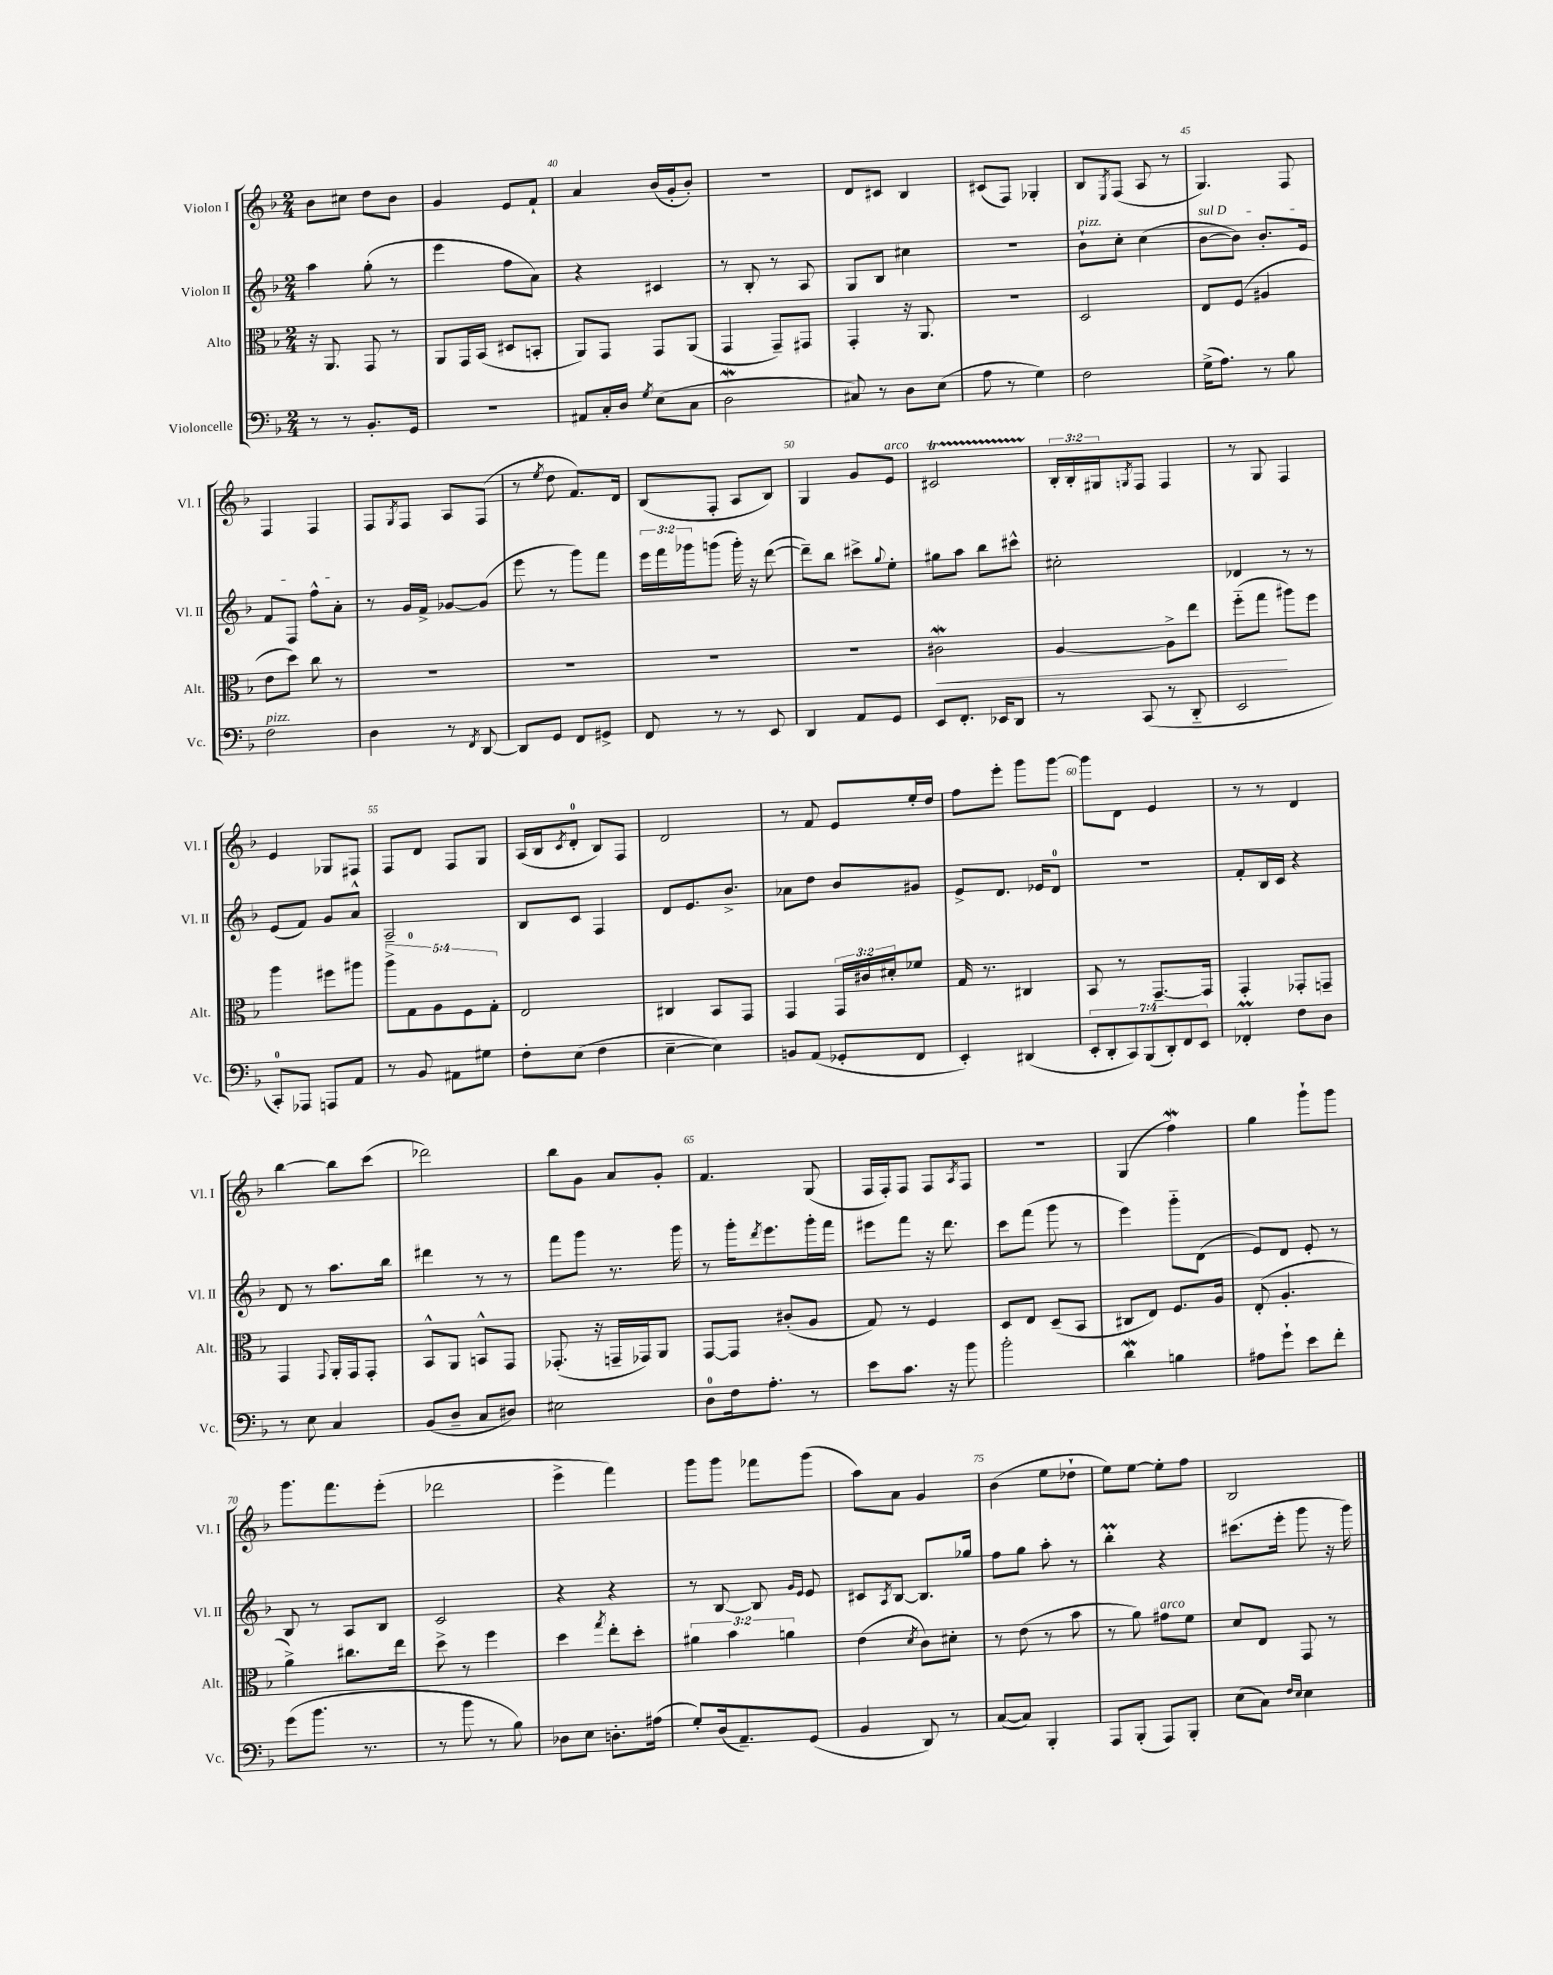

**kern	**kern	**kern	**kern
*staff4	*staff3	*staff2	*staff1
*clefF4	*clefC3	*clefG2	*clefG2
*k[b-]	*k[b-]	*k[b-]	*k[b-]
*M2/4	*M2/4	*M2/4	*M2/4
8r	16r	4aa\	8b-\L
.	8.AA/	.	.
8r	.	.	8cc#\J
8.BB-'/L	8GG/	(8gg'\	8dd\L
.	8r	8r	8b-\J
16GG/Jk	.	.	.
=	=	=	=
2r	8AA/L	4eee\	4g/
.	16GG/L	.	.
.	(16BB-/JJ	.	.
.	8D#/L	8ff\L	8e/L
.	8BB'/J	8a\J)	8f`/J
=	=	=	=
8AA#/L	8AA/L)	4r	4a/
16C'/L	8GG/J	.	.
16D/JJ	.	.	.
8qG/	.	.	.
(8E\L	8GG/L	4c#/	(16b-/LL
.	.	.	16g'/J
8C\J	(8AA/J	.	8b-'/J)
=	=	=	=
2D\	4GG/	8r	2r
.	.	8B-'/	.
.	8GG~/L)	8r	.
.	8GG#/J	8A/	.
=	=	=	=
8C#/)	4GG'/	8G/L	8d/L
8r	.	8B-/J	8c#/J
8D\L	16r	4cc#\	4B-/
.	8.AA/	.	.
(8E\J	.	.	.
=	=	=	=
8A\	2r	2r	(8c#/L
8r	.	.	8F/J)
4G\)	.	.	4G-'/
=	=	=	=
2F\	2D/	8b-`\L	8B-/L
.	.	.	8qE/
.	.	8cc'\J	(8F/J
.	.	(4cc\	8A/
.	.	.	8r
=	=	=	=
(16G^\LK	8E/L	[8b-\L	4.G/)
8.A\J)	.	.	.
.	(8F/J	8b-\]J)	.
8r	4A#/	8.b-'/L	.
8B-\	.	.	8F/
.	.	16e/Jk	.
=	=	=	=
2F\	8e\L	8f/L	4F/
.	8dd\J)	8F/J	.
.	8cc\	8ff^^\L	4F/
.	8r	8a'\J	.
=	=	=	=
4D\	2r	8r	8F/L
.	.	.	8qG/
.	.	16g/LL	8F/J
.	.	16f^/JJ	.
8r	.	[8g-/L	8A/L
8qFF/	.	.	.
[8DD/	.	(8g-/]J	(8F/J
=	=	=	=
8DD/]L	2r	8eee\	8r
.	.	.	8qee/
8GG/J	.	8r	8dd\
8FF/L	.	8ggg\L)	8.f/L)
8GG#^/J	.	8fff\J	.
.	.	.	16d/Jk
=	=	=	=
8FF/	2r	24eee\LL	(8B-/L
.	.	24fff\	.
.	.	24ggg-\J	.
8r	.	(8ggg\J	8F'/J
8r	.	16ggg'\)	8A/L
.	.	16r	.
8EE/	.	([8ddd\	8B-/J)
=	=	=	=
4DD/	2r	8ddd~\]L)	4G/
.	.	8bb-\J	.
8AA/L	.	8ccc#^\L	8g/L
.	.	8qqgg/	.
8GG/J	.	8ee'\J	8e/J
=	=	=	=
8EE/L	2c#\	8gg#\L	2c#/
8.FF'/J	.	8aa\J	.
.	.	8bb-\L	.
16EE-/LK	.	.	.
8DD/J	.	8ccc#^^\J	.
=	=	=	=
8r	[4A/	2cc#'\	24B-'/LL
.	.	.	24B-'/
.	.	.	24G#/J
.	.	.	8qG/
(8CC/	.	.	8F/J
8r	8A^\]L	.	4F/
8DD'~/	8ee\J	.	.
=	=	=	=
2EE/	(8ff'~\L	4d-/	8r
.	8gg\J	.	8G/
.	8aa#\L)	8r	4F/
.	8ff\J	8r	.
=	=	=	=
8CC'/L)	4aa\	(8e/L	4e/
8AAA-/J	.	8f/J)	.
8AAA/L	8ff#\L	8g/L	8G-/L
8AA/J	8aa#\J	8a^^/J	8F#/J
=	=	=	=
8r	10aa^\L	2A~/	8F/L
.	10G\	.	.
8BB-/	.	.	8d/J
.	10A\	.	.
8AA#\L	.	.	8F/L
.	10F\	.	.
8G#\J	.	.	8G/J
.	10G'\J	.	.
=	=	=	=
8F'\L	2E/	8B-/L	(16A/LL
.	.	.	16B-/J
.	.	.	8qc/
(8E\J	.	8c/J	8d'/J
4F\	.	4F/	8B-/L)
.	.	.	8F/J
=	=	=	=
[4E~\	4C#/	8d/L	2d/
.	.	8.e/	.
4E\])	8BB-/L	.	.
.	.	8.b-^/J	.
.	8GG/J	.	.
=	=	=	=
8BB/L	4GG/	8a-\L	8r
(8AA/J	.	8dd\J	8f/
8GG-'/L	24GG/LL	8b-/L	8e/L
.	24c#/	.	.
.	24d#'/J	.	.
8FF/J	8f-/J	8g#/J	16ee'/L
.	.	.	16dd/JJ
=	=	=	=
4EE'/)	16G/	8e^/L	8ff\L
.	8.r	.	.
.	.	8.d/J	8eee'\J
(4DD#/	4C#/	.	8ggg\L
.	.	16e-/LK	.
.	.	8d/J	[8ggg\J
=	=	=	=
14EE'/L	8BB-/	2r	8ggg\]L
14DD'/	.	.	.
.	8r	.	8d\J
14CC/)	.	.	.
(14BBB-/	.	.	.
.	[8.GG~/L	.	4e/
14DD'/)	.	.	.
14FF/	.	.	.
14EE/J	.	.	.
.	16GG/]Jk	.	.
=	=	=	=
4FF-'/	4GG'/	8f'/L	8r
.	.	16B-/L	8r
.	.	16c/JJ	.
8F\L	8GG-'/L	4r	4d/
8D\J	8GG~/J	.	.
=	=	=	=
8r	4GG/	8d/	[4bb-\
8E\	.	8r	.
.	8qqGG/	.	.
4C/	16AA'/LL	8.aa\L	8bb-\]L
.	16GG/J	.	.
.	8GG'/J	.	(8ccc\J
.	.	16bb-\Jk	.
=	=	=	=
(8BB-/L	8BB-^^/L	4ddd#\	2ddd-\)
8D~/J	8AA/J	.	.
8C/L	8BB^^/L	8r	.
8D#/J)	8GG/J	8r	.
=	=	=	=
2E#\	(8.GG-'/	8fff\L	8bb-\L
.	.	8ggg\J	8g\J
.	16r	.	.
.	16GG~/LL	8.r	8a/L
.	16GG-/J)	.	.
.	8AA/J	.	8g'/J
.	.	16ggg\	.
=	=	=	=
8D\L	[8GG/L	8r	4.f/
16F\k	8GG/]J	16ggg'\LK	.
.	.	8qddd/	.
8.A'\J	.	8.eee\	.
.	(8c#'/L	.	.
8r	8A/J	16ggg'\L	(8G/
.	.	16fff\JJ	.
=	=	=	=
8e\L	8G/)	8eee#\L	16F/LL
.	.	.	16F'/J)
8.c\J	8r	8fff\J	8F/J
.	4F/	16r	8F/L
16r	.	8.ddd\	.
.	.	.	8qA/
8b-\	.	.	8F/J
=	=	=	=
2b-'\	8D/L	8ccc\L	2r
.	8E/J	(8fff\J	.
.	(8D~/L	8ggg\	.
.	8BB-/J	8r	.
=	=	=	=
4d\	8C#/L	4eee\)	(4G/
.	8E/J)	.	.
4B\	8.F/L	8ggg'~\L	4ff\)
.	.	(8d\J	.
.	16A/Jk	.	.
=	=	=	=
8A#\L	(8E'/	8e/L)	4gg\
8g`\J	4.A'/	8d/J	.
8e\L	.	8e'/	8ggg`\L
8f'\J	.	8r	8ggg\J
=	=	=	=
(8g\L	4a^\)	8B-/	8.ggg\L
8.b-\J	.	8r	.
.	.	.	8.fff\
.	8.cc#\L	8A/L	.
8.r	.	.	.
.	.	8B-/J	(8eee'\J
.	16ee\Jk	.	.
=	=	=	=
8r	8dd^\	2c/	2ddd-\
8b-\	8r	.	.
8r	4ff\	.	.
8B-\)	.	.	.
=	=	=	=
8D-\L	4dd\	4r	4eee^\
8E\J	.	.	.
.	8qgg/	.	.
8.D'\L	8ee'\L	4r	4fff\)
.	8dd'\J	.	.
(16A#\Jk	.	.	.
=	=	=	=
8G'/L)	6a#\	8r	8ggg\L
(16D/k	.	[8B-/	8ggg\J
.	6b-\	.	.
8.AA~/)	.	.	.
.	.	8B-/]	8fff-\L
.	6a\	.	.
.	.	16qqg/LL	.
.	.	16qqe/JJ	.
(8GG/J	.	8e/	(8ggg\J
=	=	=	=
4BB-/	(4e\	8c#/L	8aa\L)
.	.	8qA/	.
.	.	[8B-/J	8a\J
.	8qd/	.	.
8DD/)	8c\L)	8.B-/]L	4g/
8r	8d#'\J	.	.
.	.	16gg-/Jk	.
=	=	=	=
([8C/L	8r	8ff\L	(4b-\
8C/]J)	(8e\	8gg\J	.
4BBB-'/	8r	8aa'\	8ee\L
.	8b-\	8r	8dd-`\J
=	=	=	=
8AAA/L	8r	4bb-'\	8ee\L)
(8BBB-'/J	8a\)	.	[8ee\J
8AAA/L)	8g#\L	4r	8ee'\]L
8BBB-'/J	8f\J	.	8ff\J
=	=	=	=
(8E\L	8d/L	(8.ccc#\L	2B-/
8C\J)	8E/J	.	.
.	.	16eee'\Jk	.
16qqF/LL	.	.	.
16qqE/JJ	.	.	.
4E\	8GG/	8ggg\	.
.	8r	16r	.
.	.	16ggg\)	.
==	==	==	==
*-	*-	*-	*-
